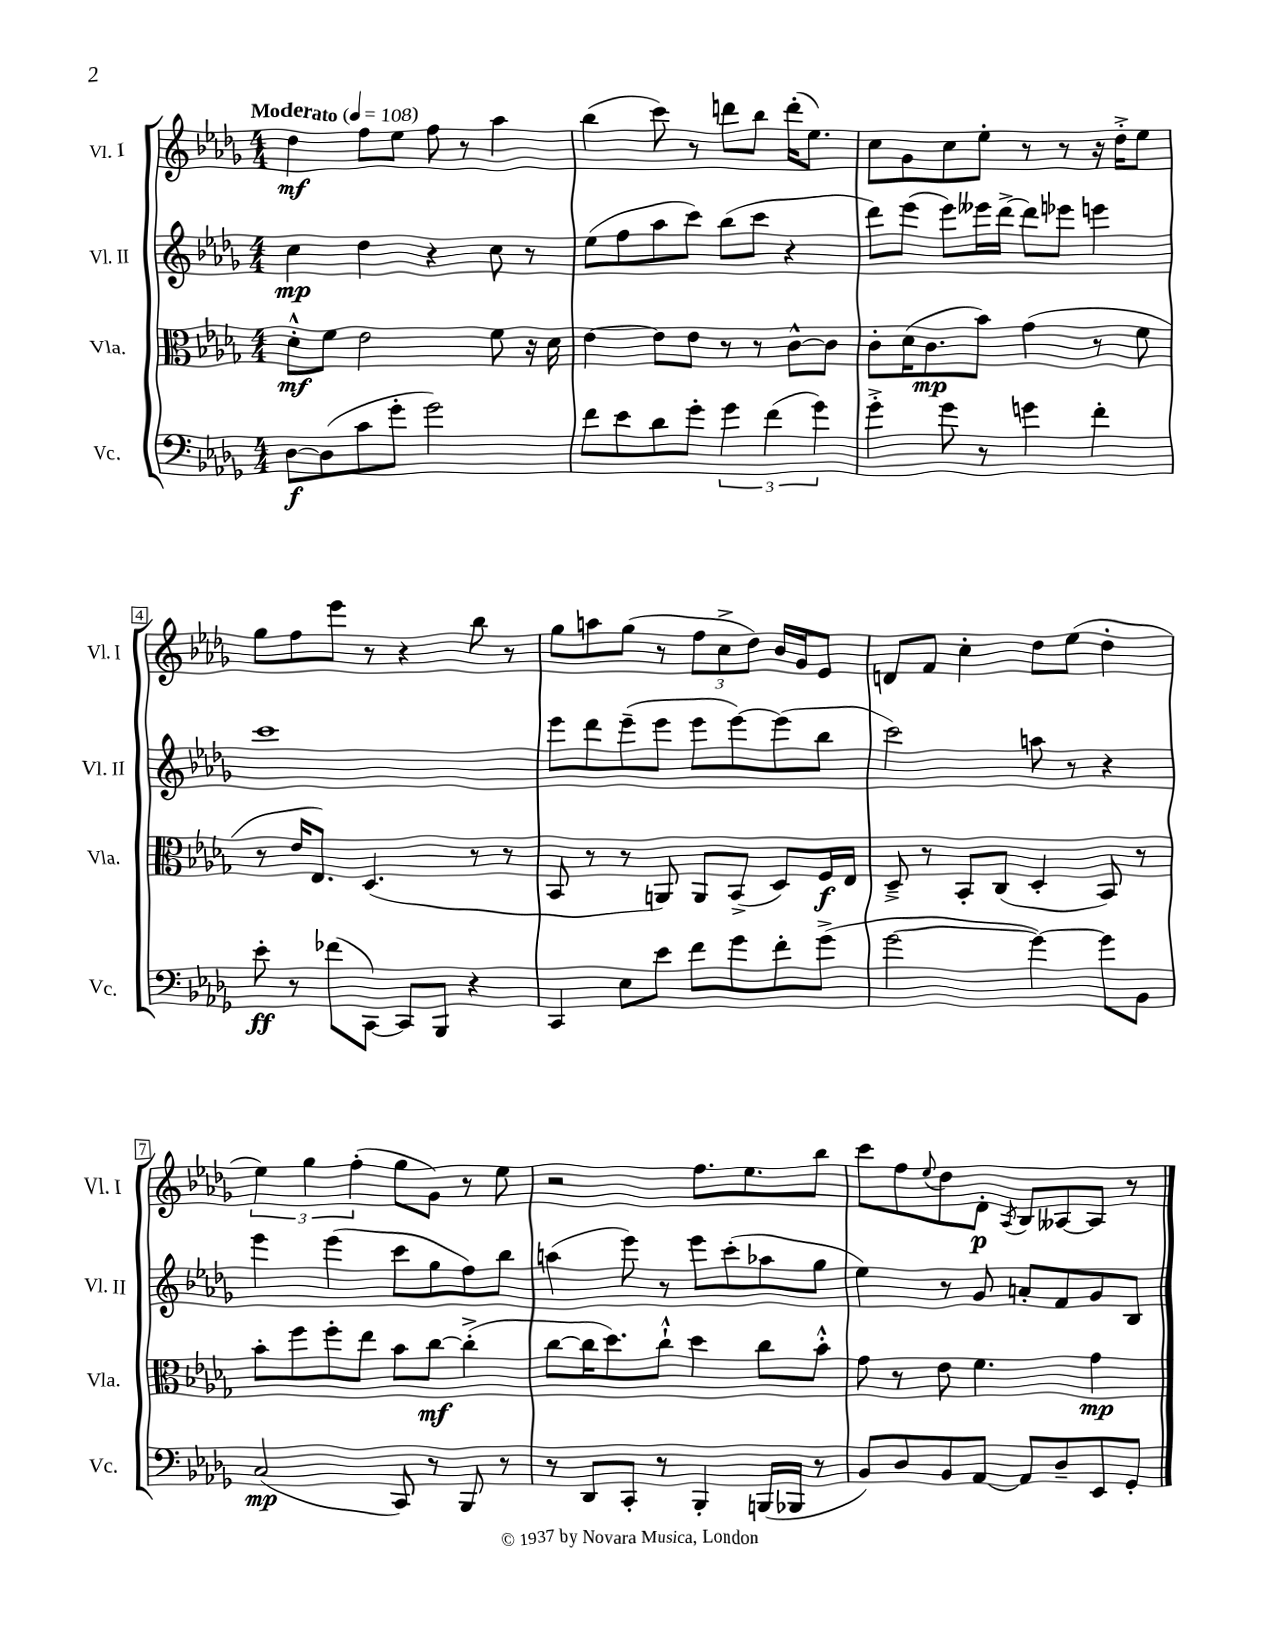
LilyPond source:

<<
\new StaffGroup <<
\new Staff = "s0" \with { instrumentName = "Vl. I" shortInstrumentName = "Vl. I" } {
    \clef treble \key des \major \numericTimeSignature \time 4/4 \tempo "Moderato" 4 = 108
    des''4\mf f''8 ees''8 f''8 r8 aes''4 |
    bes''4( c'''8) r8 d'''8 bes''8 d'''16-.( ees''8.) |
    c''8 ges'8 c''8 ees''8-. r8 r8 r16 des''16-.-> ees''8 |
    ges''8 f''8 ees'''8 r8 r4 bes''8 r8 |
    ges''8 a''8 ges''8( r8 \tuplet 3/2 { f''8 c''8-> des''8) } bes'16 ges'16 ees'8 |
    d'8 f'8 c''4-. des''8 ees''8( des''4-. |
    \tuplet 3/2 { ees''4) ges''4 f''4-.( } ges''8 ges'8) r8 ees''8 |
    r2 f''8. ees''8. bes''8 |
    c'''8 f''8 \appoggiatura { ees''8 } des''8 des'8-.\p \acciaccatura { aes8 } bes8 aeses8~ aeses8 r8 \bar "|." |
}
\new Staff = "s1" \with { instrumentName = "Vl. II" shortInstrumentName = "Vl. II" } {
    \clef treble \key des \major \numericTimeSignature \time 4/4
    c''4\mp des''4 r4 c''8 r8 |
    ees''8( f''8 aes''8 c'''8) bes''8( c'''8 r4 |
    des'''8) ees'''8( ees'''8) eeses'''16 des'''16~-> des'''8 ees'''8 e'''4 |
    c'''1 |
    ees'''8 des'''8 ees'''8--( ees'''8 ees'''8 ees'''8~) ees'''8( bes''8 |
    c'''2) a''8 r8 r4 |
    ees'''4 ees'''4( c'''8 ges''8 f''8) bes''8 |
    a''4( ees'''8) r8 ees'''8 c'''8-.( aes''8 ges''8 |
    ees''4) r8 ges'8 a'8-. f'8 ges'8 bes8 \bar "|." |
}
\new Staff = "s2" \with { instrumentName = "Vla." shortInstrumentName = "Vla." } {
    \clef alto \key des \major \numericTimeSignature \time 4/4
    des'8-.-^\mf f'8 ees'2 f'8 r16 des'16 |
    ees'4~ ees'8 ees'8 r8 r8 c'8~-^ c'8 |
    c'8-. des'16( c'8.\mp bes'8) ges'4( r8 f'8 |
    r8 ees'16 ees8.) des4.( r8 r8 |
    bes,8 r8 r8 a,8) a,8 bes,8->( des8) f16\f ees16 |
    des8---> r8 bes,8-. c8( des4-. bes,8) r8 |
    bes'8-. f''8 f''8-. ees''8 bes'8 c''8~\mf c''4-.->( |
    c''8~ c''16 des''8.) c''8-!-^ des''4 c''8 bes'8-.-^ |
    ges'8 r8 ees'8 f'4. ges'4\mp \bar "|." |
}
\new Staff = "s3" \with { instrumentName = "Vc." shortInstrumentName = "Vc." } {
    \clef bass \key des \major \numericTimeSignature \time 4/4
    des8~\f des8( c'8 ges'8-. ges'2) |
    f'8 ees'8 des'8 ges'8-. \tuplet 3/2 { ges'4 f'4( ges'4) } |
    ges'4-.-> ges'8 r8 g'4 f'4-. |
    ees'8-.\ff r8 fes'8( c,8~) c,8 bes,,8 r4 |
    c,4 ees8 ees'8 f'8 ges'8 f'8-. ges'8->( |
    ges'2~ ges'4~) ges'8 bes,8 |
    c2\mp( c,8) r8 bes,,8 r8 |
    r8 des,8 c,8-. r8 bes,,4-. b,,16( bes,,16 r8 |
    bes,8) des8 bes,8 aes,8~ aes,8 des8-- ees,8 ges,8-. \bar "|." |
}
>>
>>
\layout { \context { \Score \override BarNumber.stencil = #(make-stencil-boxer 0.1 0.3 ly:text-interface::print) } }
